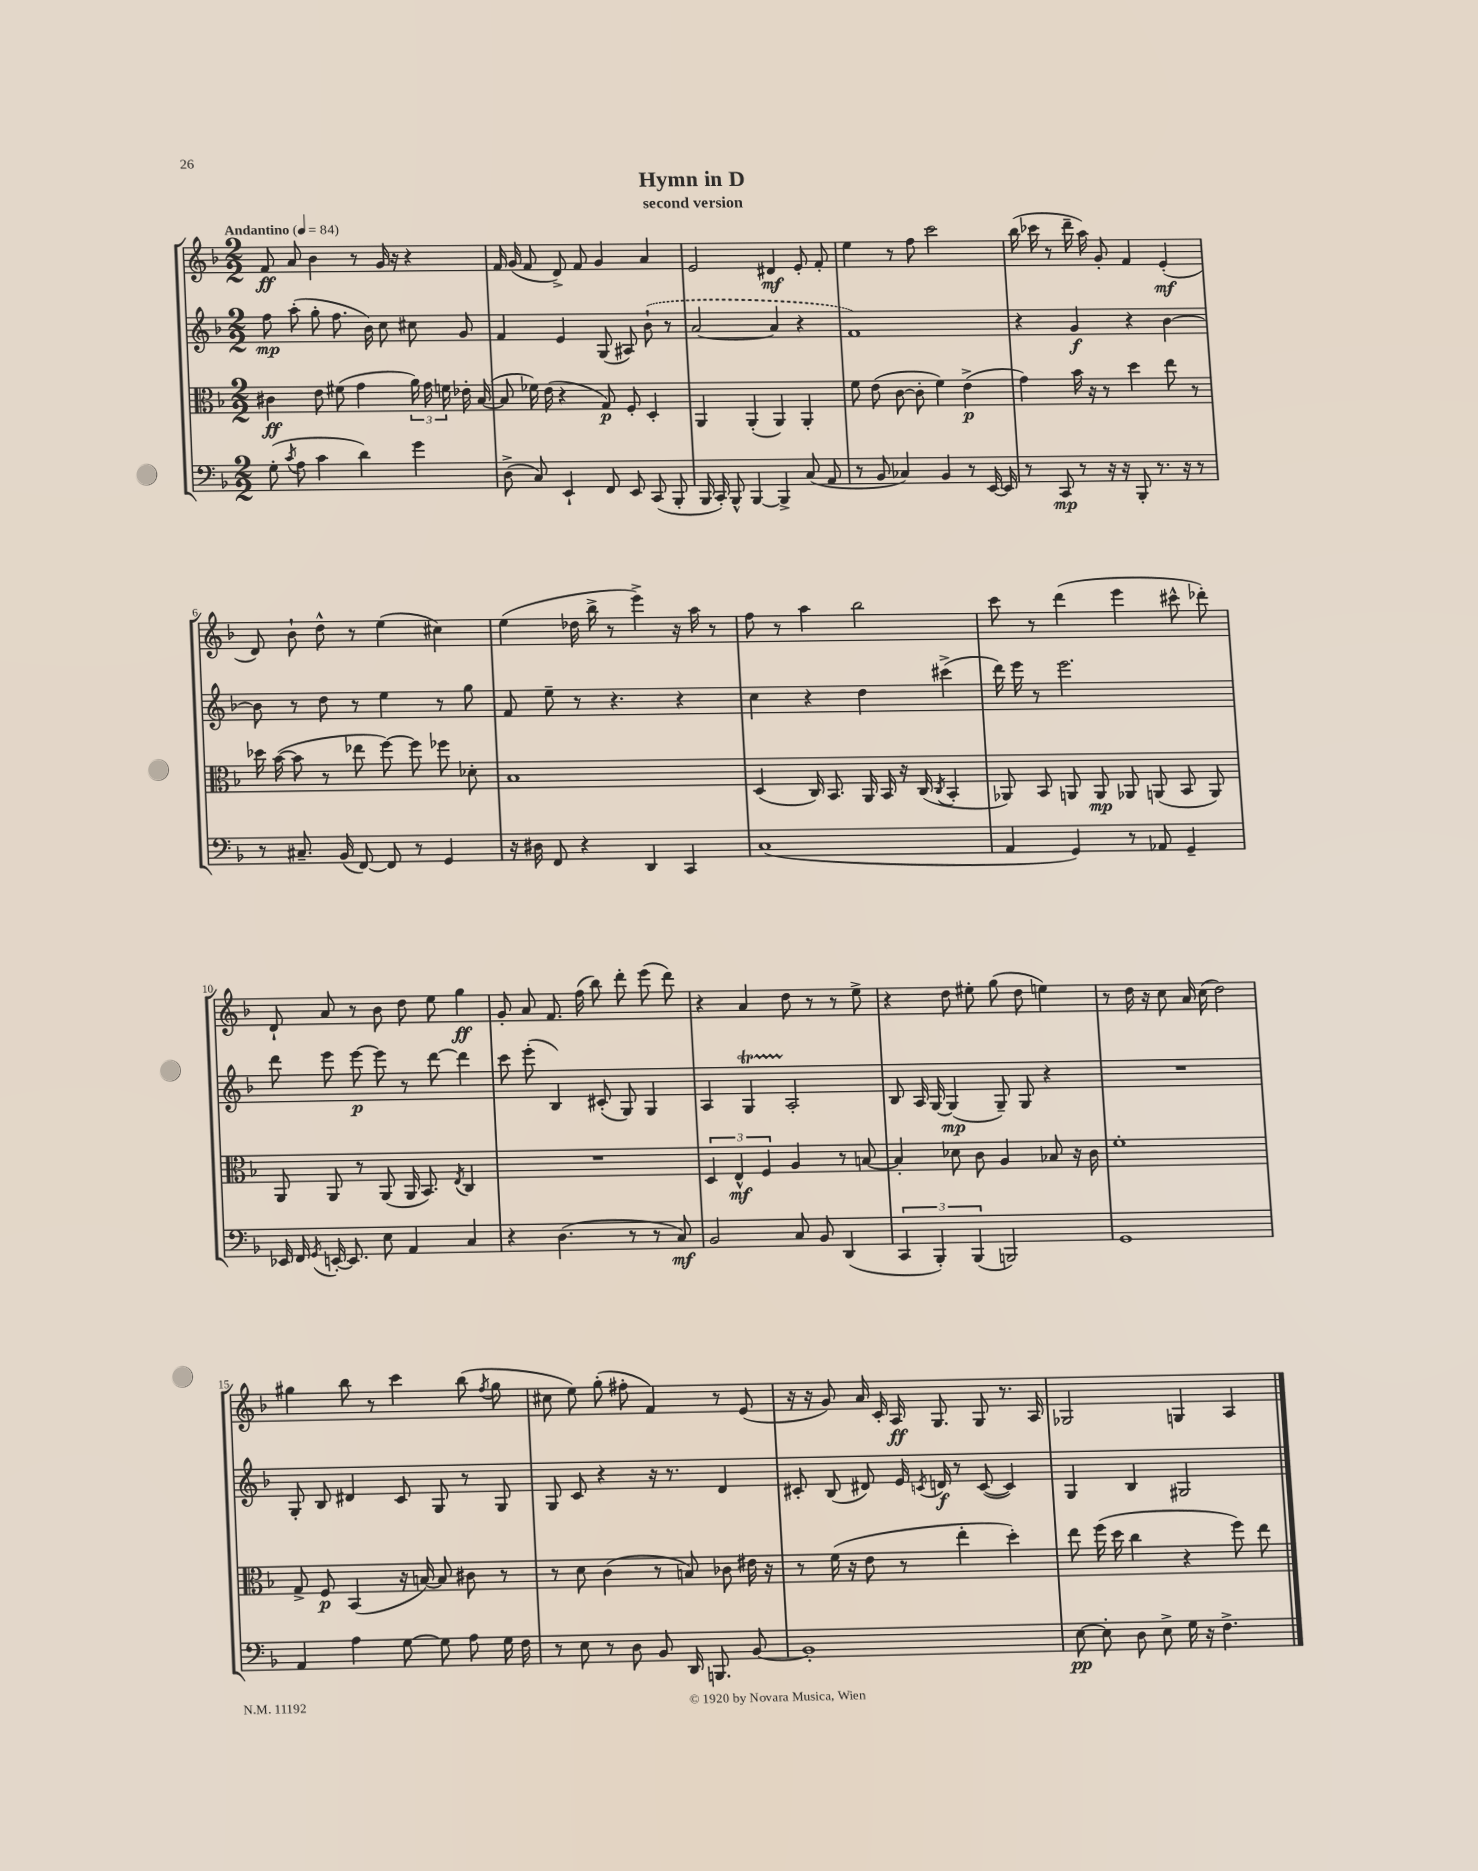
\header { title = "Hymn in D" subtitle = "second version" }
<<
\new StaffGroup <<
\new Staff = "s0" {
    \clef treble \key f \major \numericTimeSignature \time 2/2 \tempo "Andantino" 4 = 84
    \autoBeamOff f'8\ff a'8 bes'4 r8 g'16 r16 r4 |
    f'16 g'16( f'8 d'8->) f'8 g'4 a'4 |
    e'2 dis'4\mf e'8-. f'8-. |
    e''4 r8 f''8 c'''2 |
    bes''16( ces'''16 r8 d'''16-- a''16) g'8-. f'4 e'4-.\mf( |
    d'8) bes'8-! d''8-^ r8 e''4( cis''4) |
    e''4( des''16 bes''16-> r8 e'''4->) r16 a''16 r8 |
    f''8 r8 a''4 bes''2 |
    c'''8 r8 d'''4( e'''4 cis'''8-^ des'''8-.) |
    d'8-! a'8 r8 bes'8 d''8 e''8 g''4\ff |
    g'8-. a'8 f'8. f''16( bes''8) d'''8-. e'''8( d'''8) |
    r4 a'4 d''8 r8 r8 e''8-> |
    r4 d''8 eis''8-. g''8( d''8 e''4) |
    r8 d''16 r16 c''8 a'16 c''16( d''2) |
    gis''4 bes''8 r8 c'''4 bes''8( \acciaccatura { f''8 } gis''8 |
    cis''8 e''8) g''8-.( fis''8-. f'4) r8 e'8( |
    r16 r16 g'8) a'16 c'16-. a16\ff g8. g8 r8. a16 |
    ges2 g4 a4 \bar "|." |
}
\new Staff = "s1" {
    \clef treble \key f \major \numericTimeSignature \time 2/2
    \autoBeamOff f''8\mp a''8-.( g''8-. f''8. bes'16) c''8 cis''8 g'8 |
    f'4 e'4 g8( ais8) \once \slurDashed bes'8-!( r8 |
    a'2~ a'4 r4 |
    f'1) |
    r4 g'4\f r4 bes'4~ |
    bes'8 r8 d''8 r8 e''4 r8 g''8 |
    f'8 e''8-- r8 r4. r4 |
    c''4 r4 d''4 cis'''4->( |
    d'''16) e'''16 r8 e'''2. |
    d'''8 e'''8 e'''8~\p e'''8 r8 d'''8~ d'''4 |
    c'''8 e'''8-.( bes4) cis'8-.( g8) g4 |
    a4 g4\startTrillSpan a2-.\stopTrillSpan |
    bes8 a16 g16~ g4\mp( g8--) g8 r4 |
    R1 |
    g8-. bes8 dis'4 c'8 g8 r8 g8 |
    g8 c'8 r4 r16 r8. d'4 |
    cis'8-. bes8( dis'8) e'16 \acciaccatura { c'8 } d'16\f r8 c'8~( c'4) |
    g4 bes4 gis2 \bar "|." |
}
\new Staff = "s2" {
    \clef alto \key f \major \numericTimeSignature \time 2/2
    \autoBeamOff cis'4\ff e'8 fis'8( g'4 \tuplet 3/2 { a'16) g'16 f'16 } ees'16-. bes16~( |
    bes8 fes'16) e'16( r4 g8\p) f8-. d4-. |
    a,4 a,4-.( a,4) a,4-. |
    f'8 e'8( c'8~ c'8-. f'4) e'4->\p( |
    g'4) bes'16 r16 r8 d''4 e''8 r8 |
    des''16 bes'16~( bes'8 r8 ees''8 f''8~) f''8 fes''8 des'8-. |
    bes1 |
    d4( c16) bes,8. a,16 bes,16 r16 c16( \acciaccatura { c8 } bes,4-. |
    aes,8) bes,8 a,8 a,8\mp aes,8 a,8( bes,8 a,8) |
    a,8 a,8 r8 a,8( a,16 bes,8.) \acciaccatura { e8 } c4 |
    R1 |
    \tuplet 3/2 { d4 e4-^\mf f4 } a4 r8 b8~ |
    b4-. des'8 c'8 a4 bes8 r16 c'16 |
    f'1-. |
    g8-> f8\p bes,4( r16 b16~) b8 cis'8 r8 |
    r8 d'8 c'4( r8 b8) ces'8 eis'16 r16 |
    r8 f'16( r16 e'8 r8 e''4-. d''4-.) |
    e''8 f''16( d''16 c''4 r4 f''8) e''8 \bar "|." |
}
\new Staff = "s3" {
    \clef bass \key f \major \numericTimeSignature \time 2/2
    \autoBeamOff g8-.( \acciaccatura { c'8 } a8 c'4 d'4) g'4 |
    d8->( c8) e,4-! f,8 e,8 c,8( bes,,8-. |
    bes,,16 c,16-.) bes,,8-^ bes,,4~ bes,,4-> c8( a,8 |
    r8 bes,8 ces4) bes,4 r8 e,16~ e,16 |
    r8 c,8\mp r8 r16 r16 bes,,8-. r8. r16 r8 |
    r8 cis8.-- bes,16( f,8~) f,8 r8 g,4 |
    r16 dis16 f,8 r4 d,4 c,4 |
    c1( |
    a,4 g,4) r8 aes,8 g,4-- |
    ees,16 f,16 \acciaccatura { g,8 } e,16~-. e,8. e8 a,4 c4 |
    r4 d4.( r8 r8 c8\mf) |
    bes,2 c8 bes,8 d,4( |
    \tuplet 3/2 { c,4 bes,,4-.) bes,,4( } b,,2) |
    g,1 |
    a,4 a4 g8~ g8 a8 g16 f16 |
    r8 e8 r8 d8 bes,8 d,16 b,,8. bes,8~ |
    bes,1-. |
    e8~\pp e8-. d8 e8-> g16 r16 f4.-> \bar "|." |
}
>>
>>
